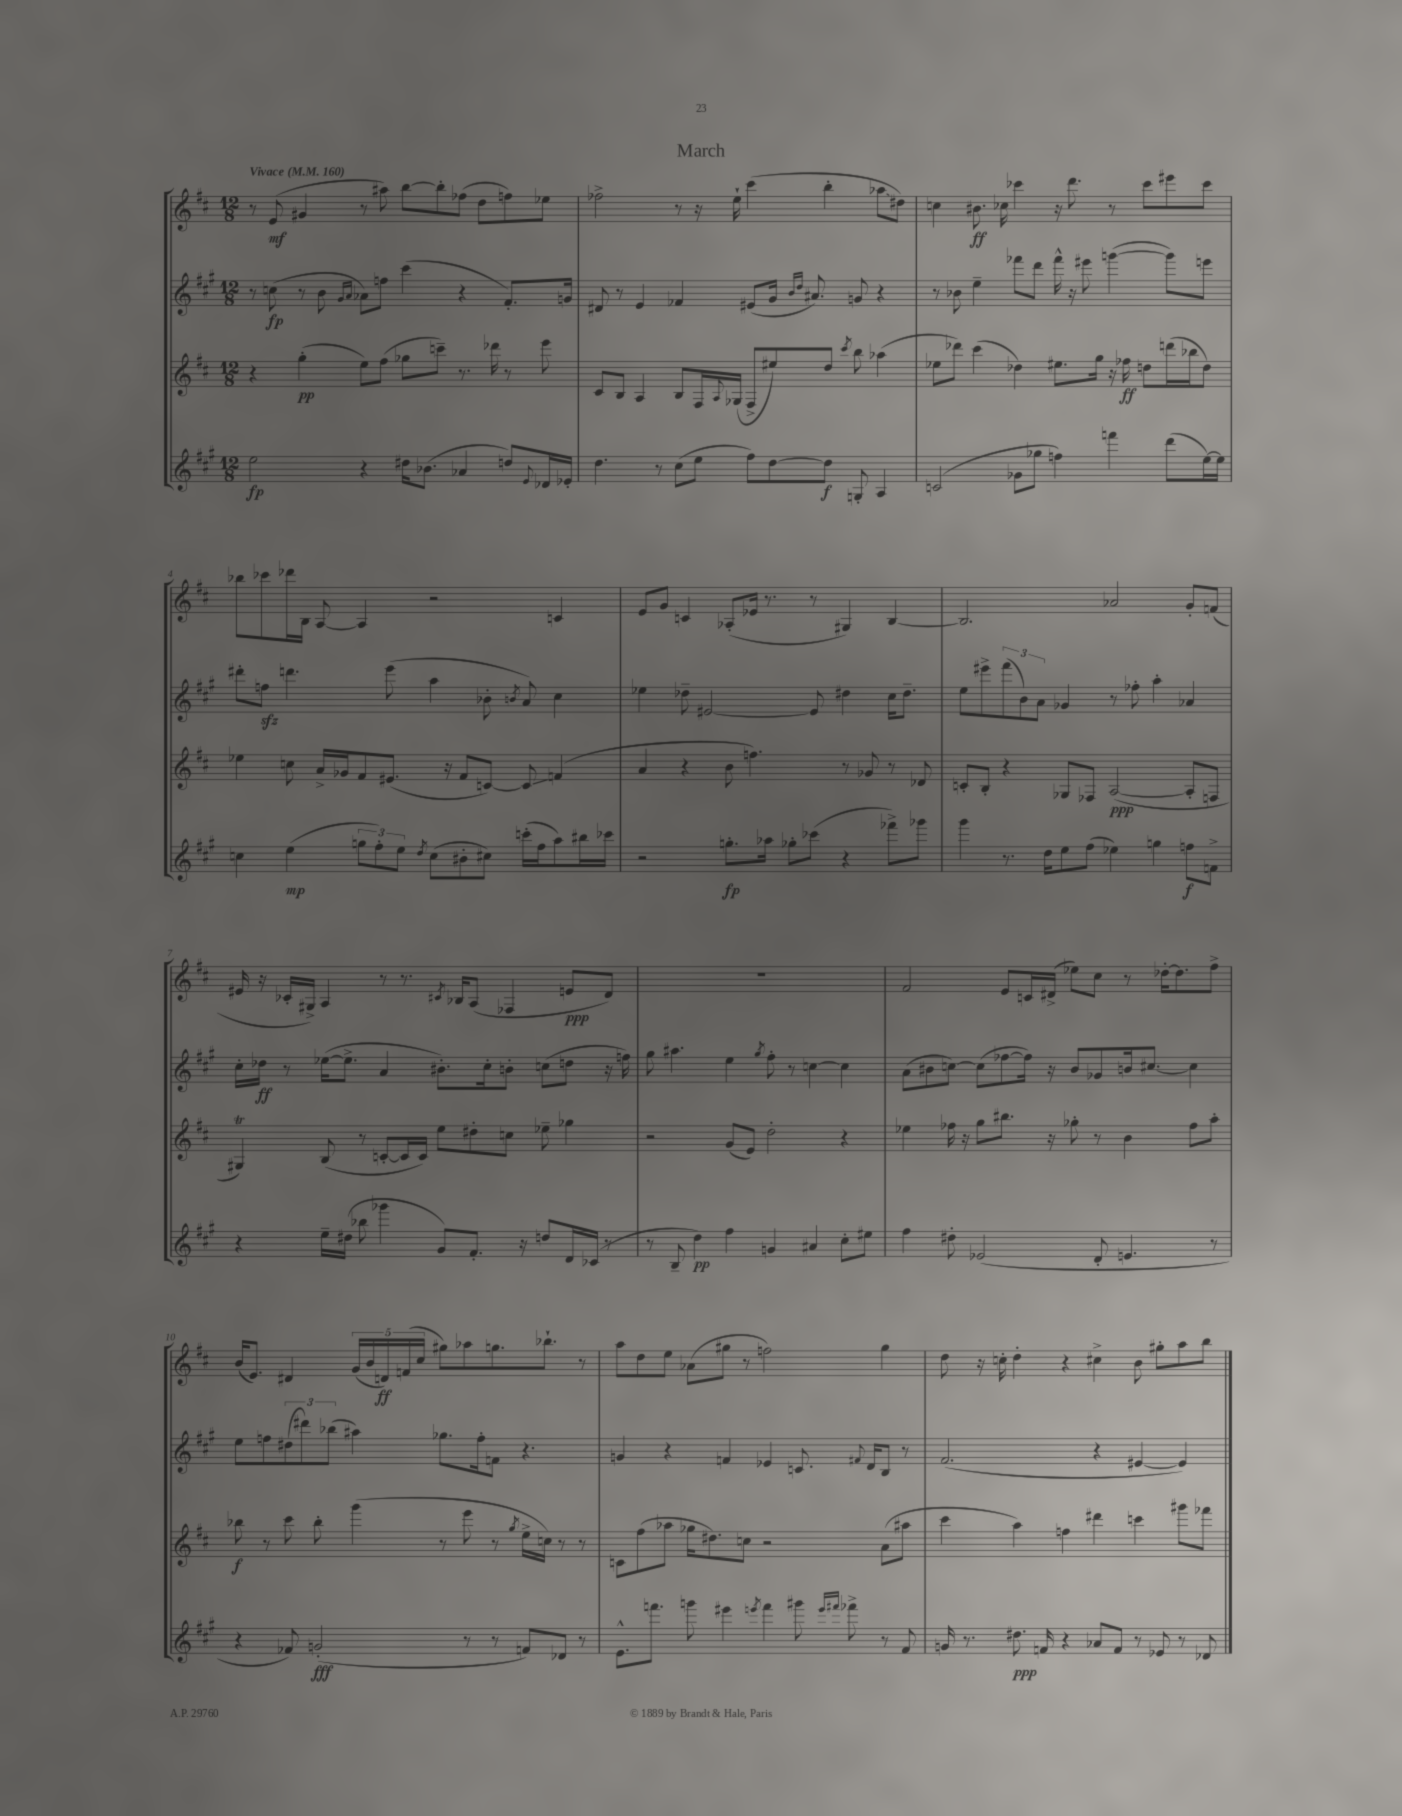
\header { title = "March" }
<<
\new StaffGroup <<
\new Staff = "s0" {
    \clef treble \key d \major \numericTimeSignature \time 12/8 \tempo "Vivace" 4 = 160
    r8 e'8\mf( gis'4 r8 ais''8) b''8~ b''8-. fes''8( d''8 f''8) ees''8 |
    fes''2-> r8 r16 e''16-! cis'''4( b''4-. aes''8\glissando dis''8) |
    c''4 bis'8.\ff ces''16 ces'''4 r16 d'''8. r8 ces'''8 eis'''8 ces'''8 |
    bes''8 ces'''8 des'''16 b16 a8~ a4 r2 c'4 |
    e'8 g'8 c'4 aes8-.( ees'16 r8. r8 gis4) b4~ |
    b2. aes'2 g'8-. f'8( |
    eis'16 r16 ces'16-. gis16->) a4 r8 r8. \acciaccatura { cis'8 } bes16 a8( fes4 e'8\ppp d'8) |
    R1. |
    fis'2 e'8 c'16 dis'16->( ees''8) cis''8 r8 des''16~-. des''8. fis''8-> |
    b'16( e'8.) dis'4 \tuplet 5/4 { g'16( b'16 d'16\ff) f'16( cis''16 } gis''8) aes''8 g''8. bes''8.-! r8 |
    a''8 d''8 e''8 aes'8( gis''8 r8 f''2) gis''4 |
    d''8 r16 c''16-. d''4-. r4 cis''4-> b'8 gis''8-. a''8 b''8 \bar "|." |
}
\new Staff = "s1" {
    \clef treble \key a \major \numericTimeSignature \time 12/8
    r8 c''8\fp( r8 b'8 \grace { gis'16 a'16 } aes'8) f''8 cis'''4( r4 fis'8.-.) g'16 |
    dis'8 r8 e'4 fes'4 eis'8( gis'16 \grace { b'16 d''16 } ais'8.) g'8 r4 |
    r8 bes'8 e''4-- fes'''8 d'''8 fes'''16-^ r16 eis'''8 g'''4~( g'''8) e'''8 |
    dis'''8-. f''8\sfz d'''4. e'''8( a''4 bes'8-. \acciaccatura { b'8 } a'8) cis''4 |
    ees''4 des''8-- eis'2~ eis'8 dis''4 cis''16 dis''8.-- |
    e''8 eis'''8-> \tuplet 3/2 { fis'''8( b'8) a'8 } ges'4 r8 fes''8-. a''4-. aes'4 |
    cis''16-. des''16\ff r8 ees''16~( ees''8.-> a'4 bis'8.-.) cis''16-. b'8-. c''8( d''8 r16 f''16) |
    gis''8 ais''4. e''4 \acciaccatura { gis''8 } fis''8-. r8 c''4~ c''4 |
    a'8( bis'8 c''8~) c''8( fes''8~ fes''16) r16 bis'8 ges'8 b'16 cis''8.~ cis''4 |
    e''8 f''8 \tuplet 3/2 { dis''8( dis'''8) bes''8( } ais''4) ges''8. f''16-. f'8 r4. |
    g'4 r4 f'4 ees'4 c'8. \appoggiatura { fis'8 } d'16 b8 r8 |
    fis'2.( r4 eis'4~ eis'4) \bar "|." |
}
\new Staff = "s2" {
    \clef treble \key d \major \numericTimeSignature \time 12/8
    r4 g''4-.\pp( e''8) fis''8( ges''8 c'''8--) r8. des'''16 r8 e'''8 |
    cis'8 b8 a4 b8 fis16 \appoggiatura { a8 } ges16( fis8-> eis''8) d''8 \acciaccatura { cis'''8 } b''8 aes''4( |
    ees''8 des'''8) cis'''4( des''4) eis''8. g''16 r16 fes''16\ff d''8 d'''16( bes''16 d''8) |
    ees''4 c''8 a'16-> ges'16 fis'8 eis'8.( r16 fis'8 c'8~) c'8\glissando f'4( |
    a'4 r4 b'8 f''4.) r8 ges'8 r8 des'8 |
    c'8-. b8-. r4 ges8 fes8 a2~\ppp( a8-. f8 |
    gis4\trill) b8( r8 c'8~-. c'16 c'16) e''8 dis''8-. c''8 ees''8-- ges''4 |
    r2 g'8( e'8) d''2-. r4 |
    ees''4 fes''16 r16 g''8 bis''8. r16 ges''8-. r8 b'4 fes''8 a''8-. |
    bes''8\f r8 cis'''8 bes''8-. g'''4( r8 e'''8 r8 \acciaccatura { g''8 } e''16-> c''16) r8 r8 |
    c'8 fis''8( aes''8 ges''16 dis''8.) c''8 r2 a'8( ais''8 |
    cis'''4 a''4) f''4 dis'''4 c'''4 gis'''8 fes'''8 \bar "|." |
}
\new Staff = "s3" {
    \clef treble \key a \major \numericTimeSignature \time 12/8
    e''2\fp r4 dis''16 bes'8.( aes'4 d''8) \appoggiatura { e'8 } des'16 ees'16-. |
    d''4. r8 cis''8( e''8 fis''8) d''8~ d''8\f g8-. a4 |
    c'2( ges'8 ges''8 f''4) f'''4 d'''8( e''16~) e''16 |
    c''4 e''4\mp( \tuplet 3/2 { g''8 fis''8-.) e''8 } \acciaccatura { d''8 } c''8( bis'8-. cis''8) c'''16-.( fis''16 a''8) bis''16 ces'''16 |
    r2 g''8.-.\fp aes''16 ges''8-. ces'''8( r4 fes'''8->) ges'''8 |
    gis'''4 r8. d''16 e''8 fis''8( ees''4) g''4 f''8\f f'8-> |
    r4 e''16-- dis''16( bes''8 ges'''4 gis'8) fis'8.-. r16 d''8 d'16 ces'16( r8 |
    r8 b8-- d''4\pp) fis''4 g'4 ais'4 cis''8-. eis''8 |
    fis''4 dis''8-. ees'2( d'8-. e'4. r8 |
    r4 fes'8) g'2-.\fff( r8 r8 f'8) des'8 r8 |
    e'8.-^ f'''8. g'''8 eis'''4 \acciaccatura { e'''8 } f'''4 gis'''8 \grace { e'''16 fis'''16 } fes'''8-> r8 fis'8 |
    g'16 r8. dis''8.\ppp f'16 r4 aes'8 f'8 r8 ees'8 r8 des'8 \bar "|." |
}
>>
>>
